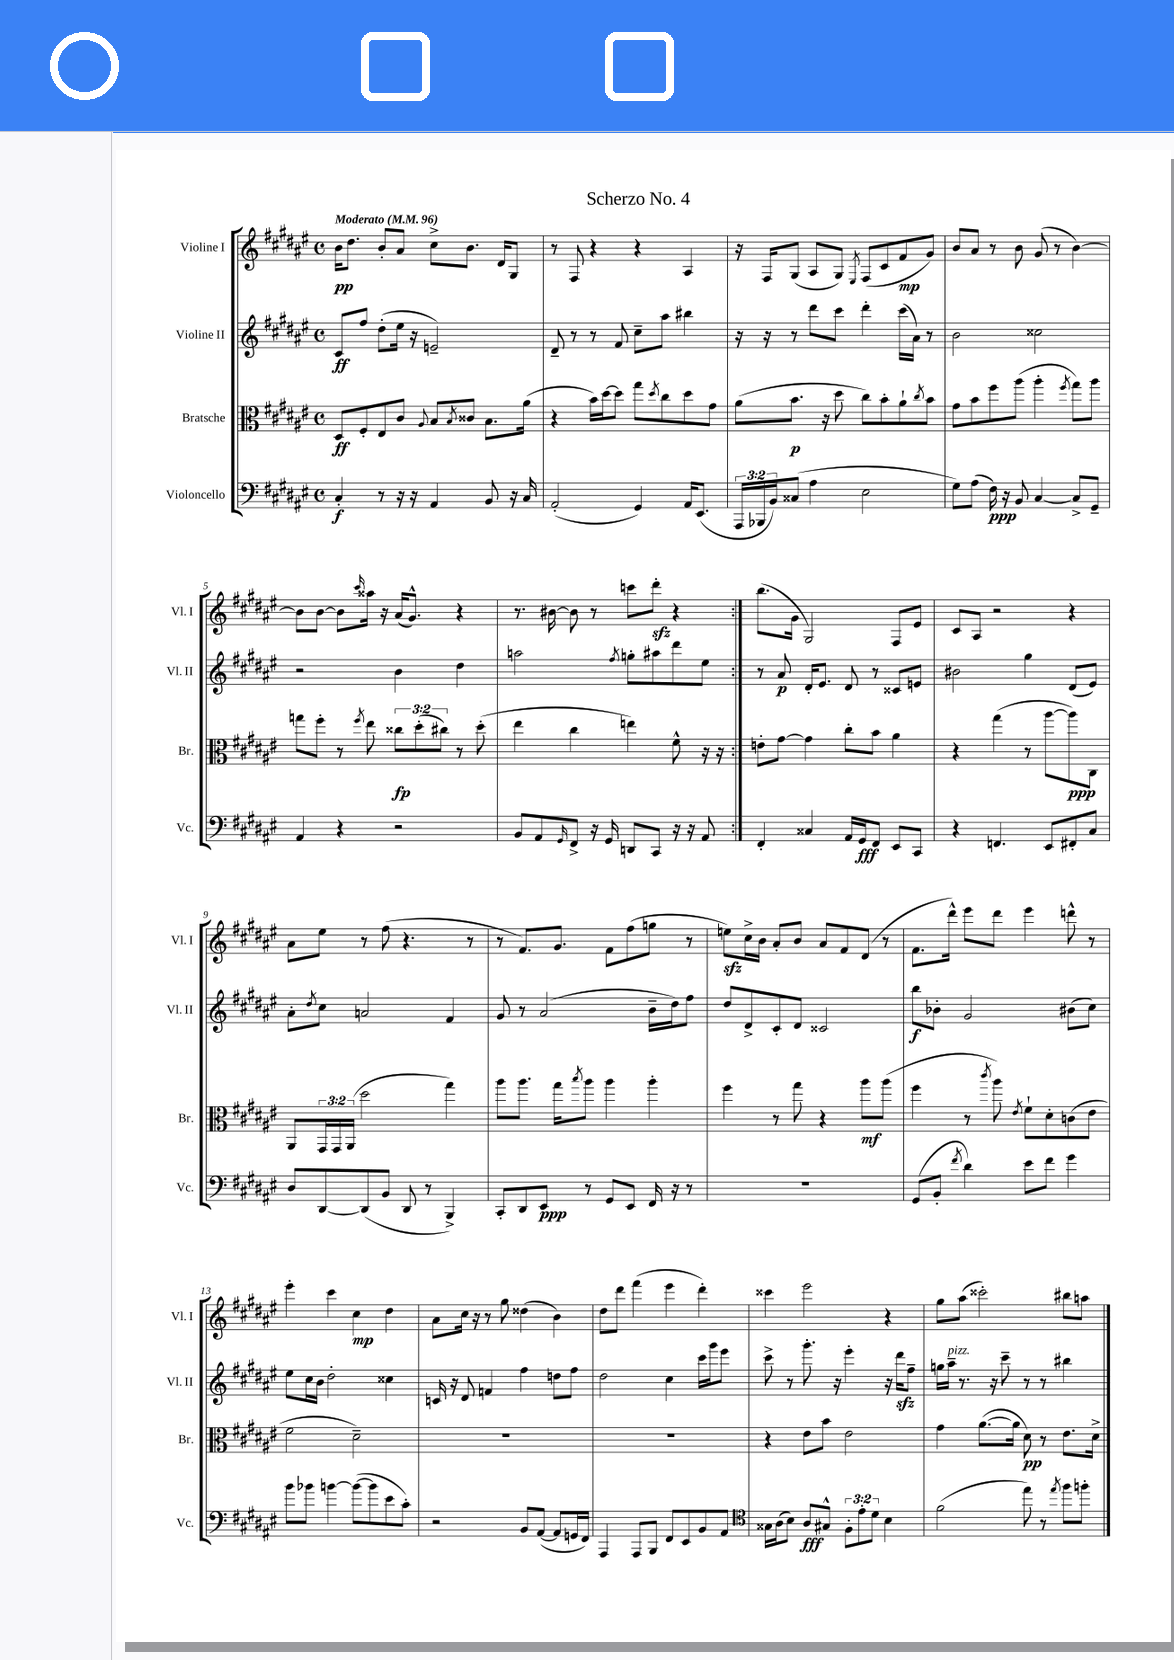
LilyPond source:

\header { title = "Scherzo No. 4" }
<<
\new StaffGroup <<
\new Staff = "s0" \with { instrumentName = "Violine I" shortInstrumentName = "Vl. I" } {
    \clef treble \key fis \major \defaultTimeSignature \time 4/4 \tempo "Moderato" 4 = 96
    \repeat volta 2 { b'16\pp dis''8. b'8-. ais'8 cis''8-> b'8. dis'16 gis8 |
    r8 fis8 r4 r4 ais4 |
    r16 fis16 gis8( ais8 gis8) \acciaccatura { eis8 } fis8( cis'8 fis'8\mp gis'8) |
    b'8 ais'8 r8 b'8 gis'8( r8 b'4~) |
    b'8 b'8~ b'8 \grace { cis'''16 } aisis''16 r16 ais'16( gis'8.-^) r4 |
    r8. bis'16~ bis'8 r8 c'''8 dis'''8-.\sfz r4 | }
    b''8.( gis'16 gis2) fis8 eis'8 |
    cis'8 ais8 r2 r4 |
    ais'8 eis''8 r8 fis''8( r4. r8 |
    r8 fis'8.) gis'8. fis'8 fis''8( g''8 r8 |
    e''8\sfz) cis''16-> b'16 ais'8-. b'8 ais'8 fis'8 dis'8( r8 |
    fis'8. dis'''16-^) eis'''8 dis'''8 eis'''4 d'''8-^ r8 |
    eis'''4-. cis'''4 cis''4\mp dis''4 |
    ais'8 cis''16 r16 r8 gis''8 disis''4( b'4) |
    dis''8 dis'''8 fis'''4( eis'''4 dis'''4-.) |
    cisis'''4 eis'''2 r4 |
    gis''8 ais''8( cisis'''2-.) bis''8 a''8 \bar "|." |
}
\new Staff = "s1" \with { instrumentName = "Violine II" shortInstrumentName = "Vl. II" } {
    \clef treble \key fis \major \defaultTimeSignature \time 4/4
    \repeat volta 2 { cis'8\ff fis''8 dis''8-.( eis''16 r16 e'2--) |
    dis'8-- r8 r8 fis'8 cis''8-- ais''8 bis''4 |
    r16 r16 r8 dis'''8 cis'''8 dis'''4-. cis'''16( ais'16) r8 |
    b'2 cisis''2 |
    r2 b'4 dis''4 |
    a''2 \acciaccatura { fis''8 } g''8-. ais''8 dis'''8 eis''8 | }
    r8 ais'8\p dis'16-. eis'8. dis'8 r8 cisis'8 e'8 |
    bis'2 gis''4 dis'8( eis'8) |
    ais'8-. \acciaccatura { dis''8 } cis''8 a'2 fis'4 |
    gis'8 r8 ais'2( b'16-- dis''16) fis''8 |
    dis''8 dis'8-> cis'8-. dis'8 cisis'2 |
    b''8\f bes'8-. gis'2 bis'8( cis''8) |
    eis''8 cis''16 b'16 dis''2-. cisis''4 |
    c'16 r16 dis'8 f'4 fis''4 d''8 fis''8 |
    dis''2 cis''4 cis'''16 gis'''16 eis'''8 |
    cis'''8-> r8 gis'''8.-. r16 eis'''4-. r16 dis'''16\sfz fis''8-- |
    g''16 ais''16--^\markup { \italic "pizz." } r8. r16 cis'''8-- r8 r8 bis''4 \bar "|." |
}
\new Staff = "s2" \with { instrumentName = "Bratsche" shortInstrumentName = "Br." } {
    \clef alto \key fis \major \defaultTimeSignature \time 4/4 \override Staff.TupletNumber.text = #tuplet-number::calc-fraction-text
    \repeat volta 2 { dis8\ff fis8-. eis8 cis'8 \appoggiatura { ais8 } b8 \acciaccatura { b8 } cisis'8 b8. ais'16( |
    r4 b'16) dis''16~ dis''8 gis''8 \acciaccatura { dis''8 } cis''8 dis''8 gis'8 |
    ais'8( b'8.\p r16 dis''8 cis''8) b'8-. ais'8-! \acciaccatura { cis''8 } b'8 |
    gis'8 b'8 fis''8 ais''8( ais''4-. \acciaccatura { fis''8 } gis''8) ais''8 |
    g''8 fis''8-. r8 \acciaccatura { fis''8 } eis''8 \tuplet 3/2 { cisis''8\fp dis''8-.( cis''8) } r8 dis''8-.( |
    eis''4 cis''4 e''4) fis'8-^ r16 r16 | }
    e'8-. gis'8~ gis'4 cis''8-. b'8 ais'4 |
    r4 gis''4( r8 ais''8~ ais''8\ppp) cis8 |
    ais,8 \tuplet 3/2 { gis,16 gis,16 ais,16( } dis''2 gis''4) |
    ais''8 ais''8. gis''16 \acciaccatura { b''8 } ais''8 ais''4 ais''4-. |
    fis''4 r8 gis''8 r4 ais''8\mf ais''8( |
    fis''4 r8 \acciaccatura { cis'''8 } ais''8) \acciaccatura { eis'8 } fis'8-! dis'8-. c'8( eis'8 |
    fis'2 dis'2--) |
    R1 |
    R1 |
    r4 eis'8 b'8 eis'2 |
    gis'4 ais'8.~( ais'16 dis'8\pp) r8 eis'8. dis'16-> \bar "|." |
}
\new Staff = "s3" \with { instrumentName = "Violoncello" shortInstrumentName = "Vc." } {
    \clef bass \key fis \major \defaultTimeSignature \time 4/4 \override Staff.TupletNumber.text = #tuplet-number::calc-fraction-text
    \repeat volta 2 { cis4-.\f r8 r16 r16 ais,4 b,8 r16 cis16 |
    ais,2-.( gis,4) ais,16 eis,8.( |
    \tuplet 3/2 { ais,,16 bes,,16 b,16) } cisis8( ais4 eis2 |
    gis8) ais8( fis16\ppp) r16 b,8 cis4~ cis8-> gis,8-- |
    ais,4 r4 r2 |
    b,8 ais,8 \grace { gis,16 } fis,8-> r16 gis,16 d,8 cis,8 r16 r16 ais,8 | }
    fis,4-. cisis4 ais,16 gis,16\fff fis,8 eis,8 cis,8 |
    r4 f,4. eis,8 fis,8-. cis8 |
    dis8 dis,8~ dis,8( b,8 dis,8 r8 b,,4->) |
    cis,8-. dis,8 eis,8\ppp r8 gis,8 eis,8 fis,16 r16 r8 |
    R1 |
    gis,8( b,8-. \acciaccatura { fis'8 } dis'4) eis'8 fis'8 gis'4 |
    b'8 bes'8 b'4~ b'8~( b'8 eis'8 cis'8-.) |
    r2 b,8 ais,8~( ais,8 g,16 fis,16) |
    ais,,4 ais,,8 b,,8 fis,8 eis,8 b,8 ais,8 |
    \clef tenor gisis16 ais16( b8) ais8\fff gis8-^ \tuplet 3/2 { fis8-. eis'8-. dis'8 } b4 |
    fis'2( eis''8) r8 \acciaccatura { eis''8 } fis''8 f''8-. \bar "|." |
}
>>
>>
